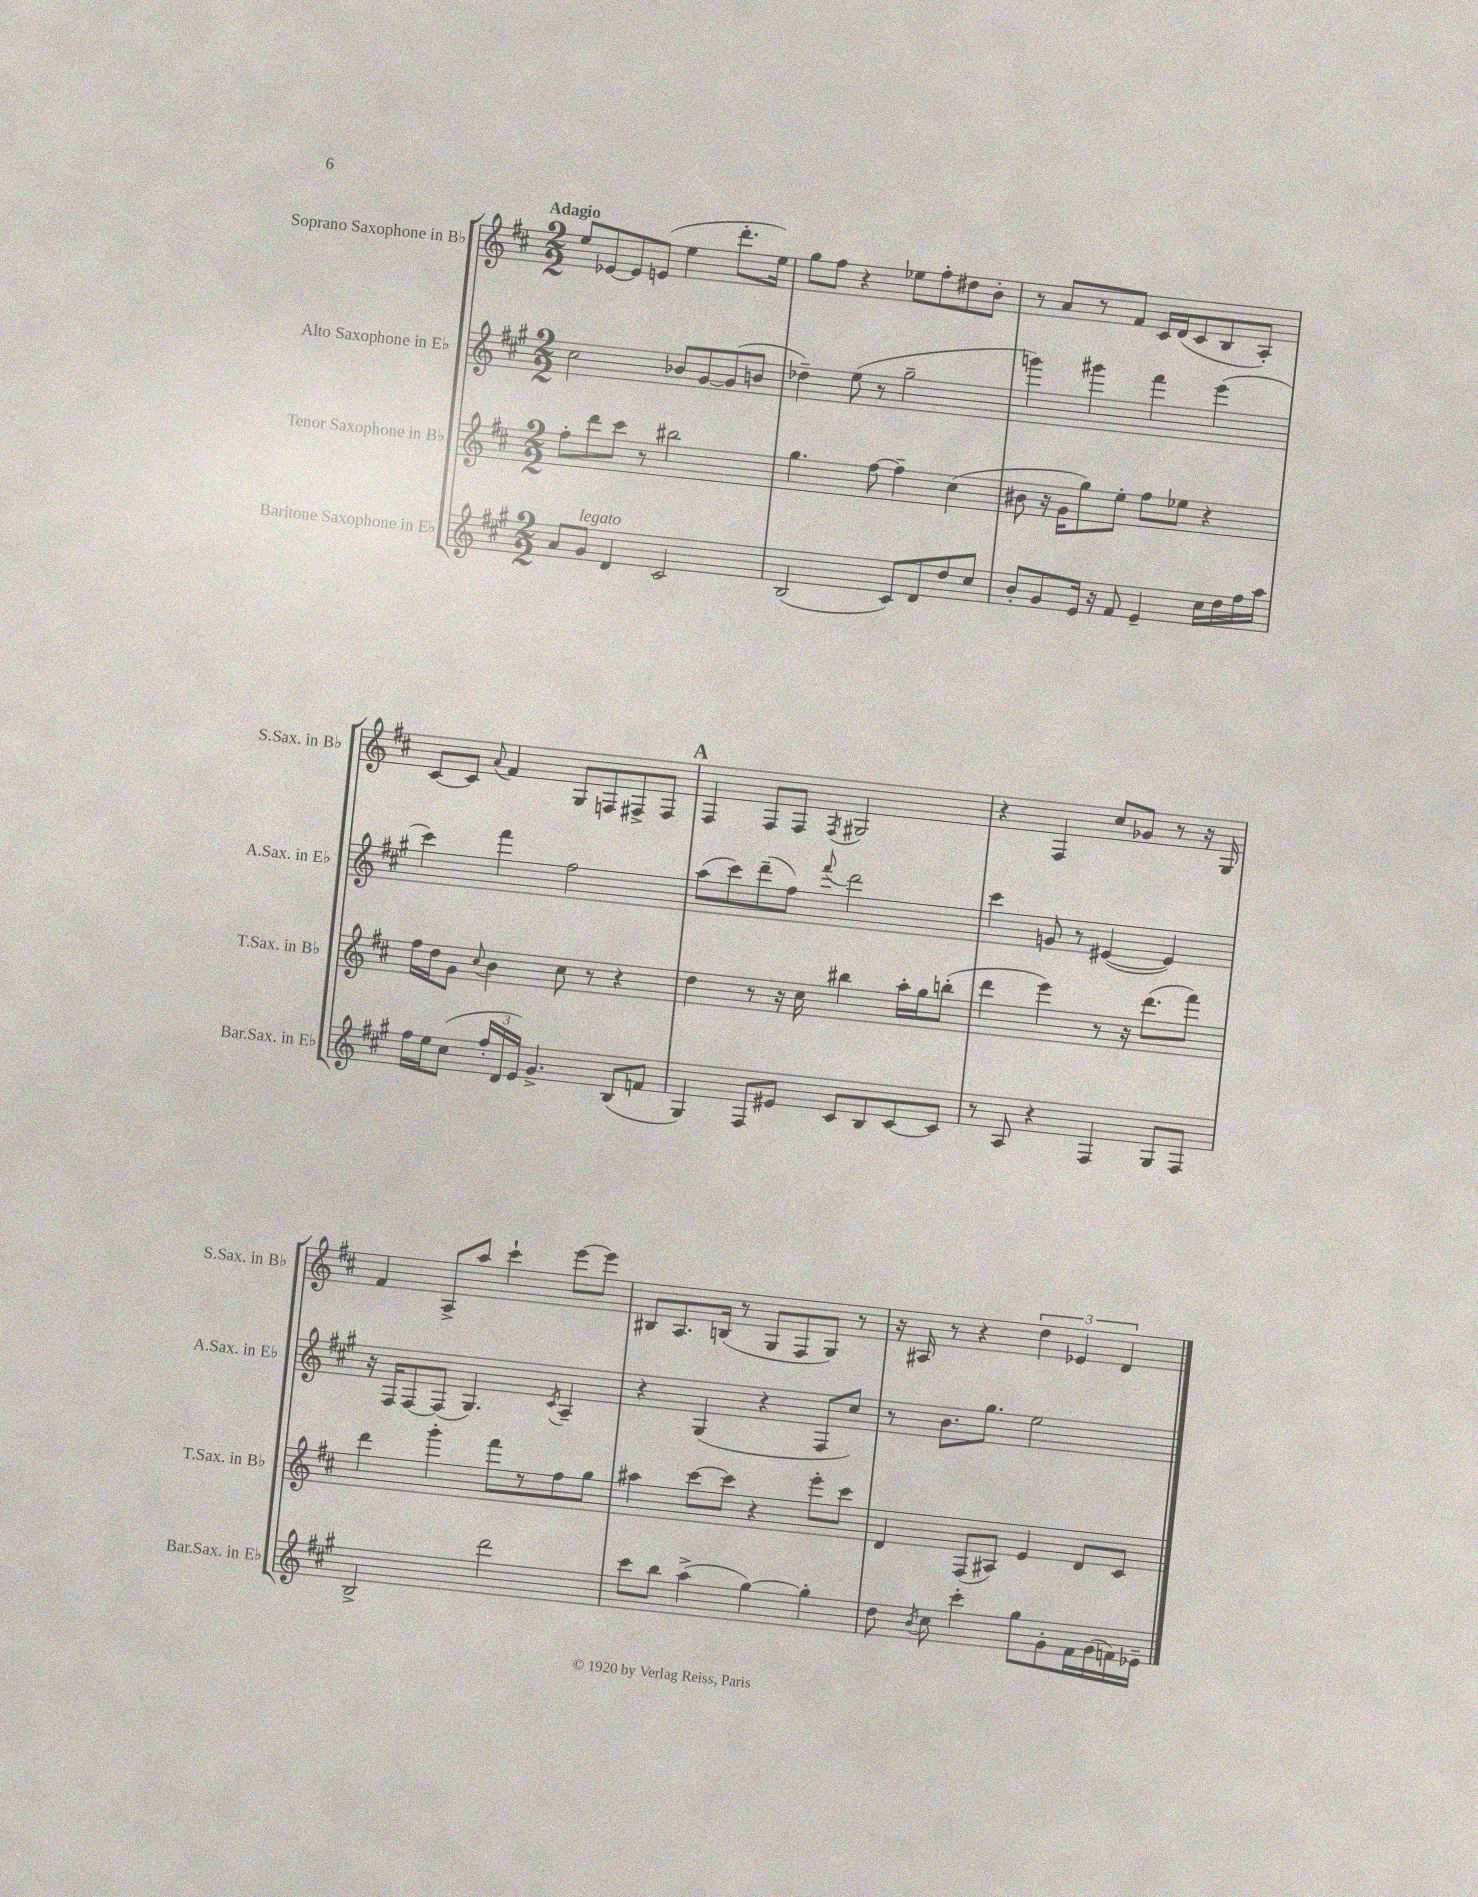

**kern	**kern	**kern	**kern
*part4	*part3	*part2	*part1
*staff4	*staff3	*staff2	*staff1
*I"Baritone Saxophone in E♭	*I"Tenor Saxophone in B♭	*I"Alto Saxophone in E♭	*I"Soprano Saxophone in B♭
*I'Bar.Sax. in E♭	*I'T.Sax. in B♭	*I'A.Sax. in E♭	*I'S.Sax. in B♭
*clefG2	*clefG2	*clefG2	*clefG2
*k[f#c#g#]	*k[f#c#]	*k[f#c#g#]	*k[f#c#]
*M2/2	*M2/2	*M2/2	*M2/2
=1	=1	=1	=1
!	!	!	!LO:TX:a:B:t=Adagio
8a/L	8ff#'\L	2cc#\	8ee/L
!LO:TX:a:i:t=legato	!	!	!
8g#/J	8ddd\	.	[8e-X/
4d/	8ccc#\J	.	8e-/]
.	8r	.	(8en/J
2c#/	2bb#X\	8b-X/L	4ee\
.	.	[8g#/	.
.	.	(8g#/]	8.ddd'\L
.	.	8bn/J	.
.	.	.	16ee\Jk)
=2	=2	=2	=2
(2B/	4.gg\	4dd-X~\)	8gg\L
.	.	.	8ff#\J
.	.	(8ee\	4r
.	[8ff#\	8r	.
8c#/L)	4ff#~\]	2gg#~\	8ee-X\L
8d/	.	.	8ff#'\
8dd/	(4cc#\	.	8dd#X\
8cc#/J	.	.	8b'\J
=3	=3	=3	=3
8b'/L	8b#X\	4gggn\)	8r
8g#/	16r	.	8a/L
.	16g\KL	.	.
16e/Jk	8gg\)	4ggg#X\	8r
16r	.	.	.
8f#/	8ee'\J	.	8f#/J
4e~/	8ff#\L	4fff#\	16c#/LL
.	.	.	(16d/J
.	8ee-X\J	.	8c#/
16cc#\LL	4r	(4eee\	8B/
16dd\	.	.	.
16ff#\	.	.	8A'/J)
16aa\JJ	.	.	.
!!LO:LB:g=z
=4	=4	=4	=4
16ff#\LL	16ff#\LL	4ccc#\)	[8c#/L
16ee\J	16dd\J	.	.
(8cc#\J	8g\J	.	8c#/J]
.	8qqcc#/	.	8qqa/
24ff#'/LL	4b\	4fff#\	4f#/
24d/	.	.	.
24e/JJ)	.	.	.
4.g#^/	.	.	.
.	8cc#\	2ff#\	8G/L
.	8r	.	8Fn/
(8B/L	4r	.	8F#X^/
8fn/J	.	.	8F#/J
!!LO:REH:place=s1:t=A
=5	=5	=5	=5
4G#/)	4dd\	(8aa\L	4F#/
.	.	8ccc#\)	.
8F#/L	8r	(8ddd~\	8F#/L
8e#X/J	16r	8ff#\J)	8F#/J
.	16cc#\	.	.
.	.	8qqfff#/	8qF#/
8c#/L	4bb#X\	2ddd\	2G#X/
8B/	.	.	.
[8c#/	16aa'\LL	.	.
.	16gg\J	.	.
8c#/J]	(8bbn'\J	.	.
=6	=6	=6	=6
8r	4ddd\	4ccc#\	4r
8A/	.	.	.
4r	4eee\)	8gn/	4F#/
.	.	8r	.
4F#/	8r	([4e#X/	8cc#/L
.	16r	.	8g-X/J
.	(8.ddd\L	.	.
8G#/L	.	4e#/])	8r
8F#/J	8fff#\J)	.	16r
.	.	.	16G/
!!LO:LB:g=z
=7	=7	=7	=7
2B^/	4ddd\	16r	4f#/
.	.	16F#/KL	.
.	.	[8F#/	.
.	4ggg'\	(8F#/J]	8A^/L
.	.	4.G#/)	8aa/J
2ddd\	8fff#\L	.	4ccc#`\
.	8r	.	.
.	.	8qc#/	.
.	8ff#\	4A~/	[8eee\L
.	8gg\J	.	8eee\J]
=8	=8	=8	=8
8ccc#\L	4aa#X\	4r	8B#X/L
8bb\J	.	.	8.A/
(4aa^\	[8ccc#\L	(4G#/	.
.	.	.	(16Bn/Jk
.	8ccc#\J]	.	8r
[4gg#\)	4r	4r	8G/L
.	.	.	8F#/
4gg#'\]	8eee'\L	8F#/L	8G/J)
.	8ccc#\J	8cc#/J)	8r
=9	=9	=9	=9
8dd\	4d/	8r	16r
.	.	.	16A#X/
8qb/	.	.	.
8cc#\	.	8.b\L	8r
4ccc#'\	(8F#/L	.	4r
.	.	8.gg#\J	.
.	8A#X/J)	.	.
8gg#\L	4e/	2ee\	6dd\
8g#'\	.	.	.
.	.	.	6e-X/
16f#\L	8d/L	.	.
(16g#\	.	.	.
.	.	.	6d/
16fn\)	8c#/J	.	.
16e-X~\JJ	.	.	.
==	==	==	==
*-	*-	*-	*-
